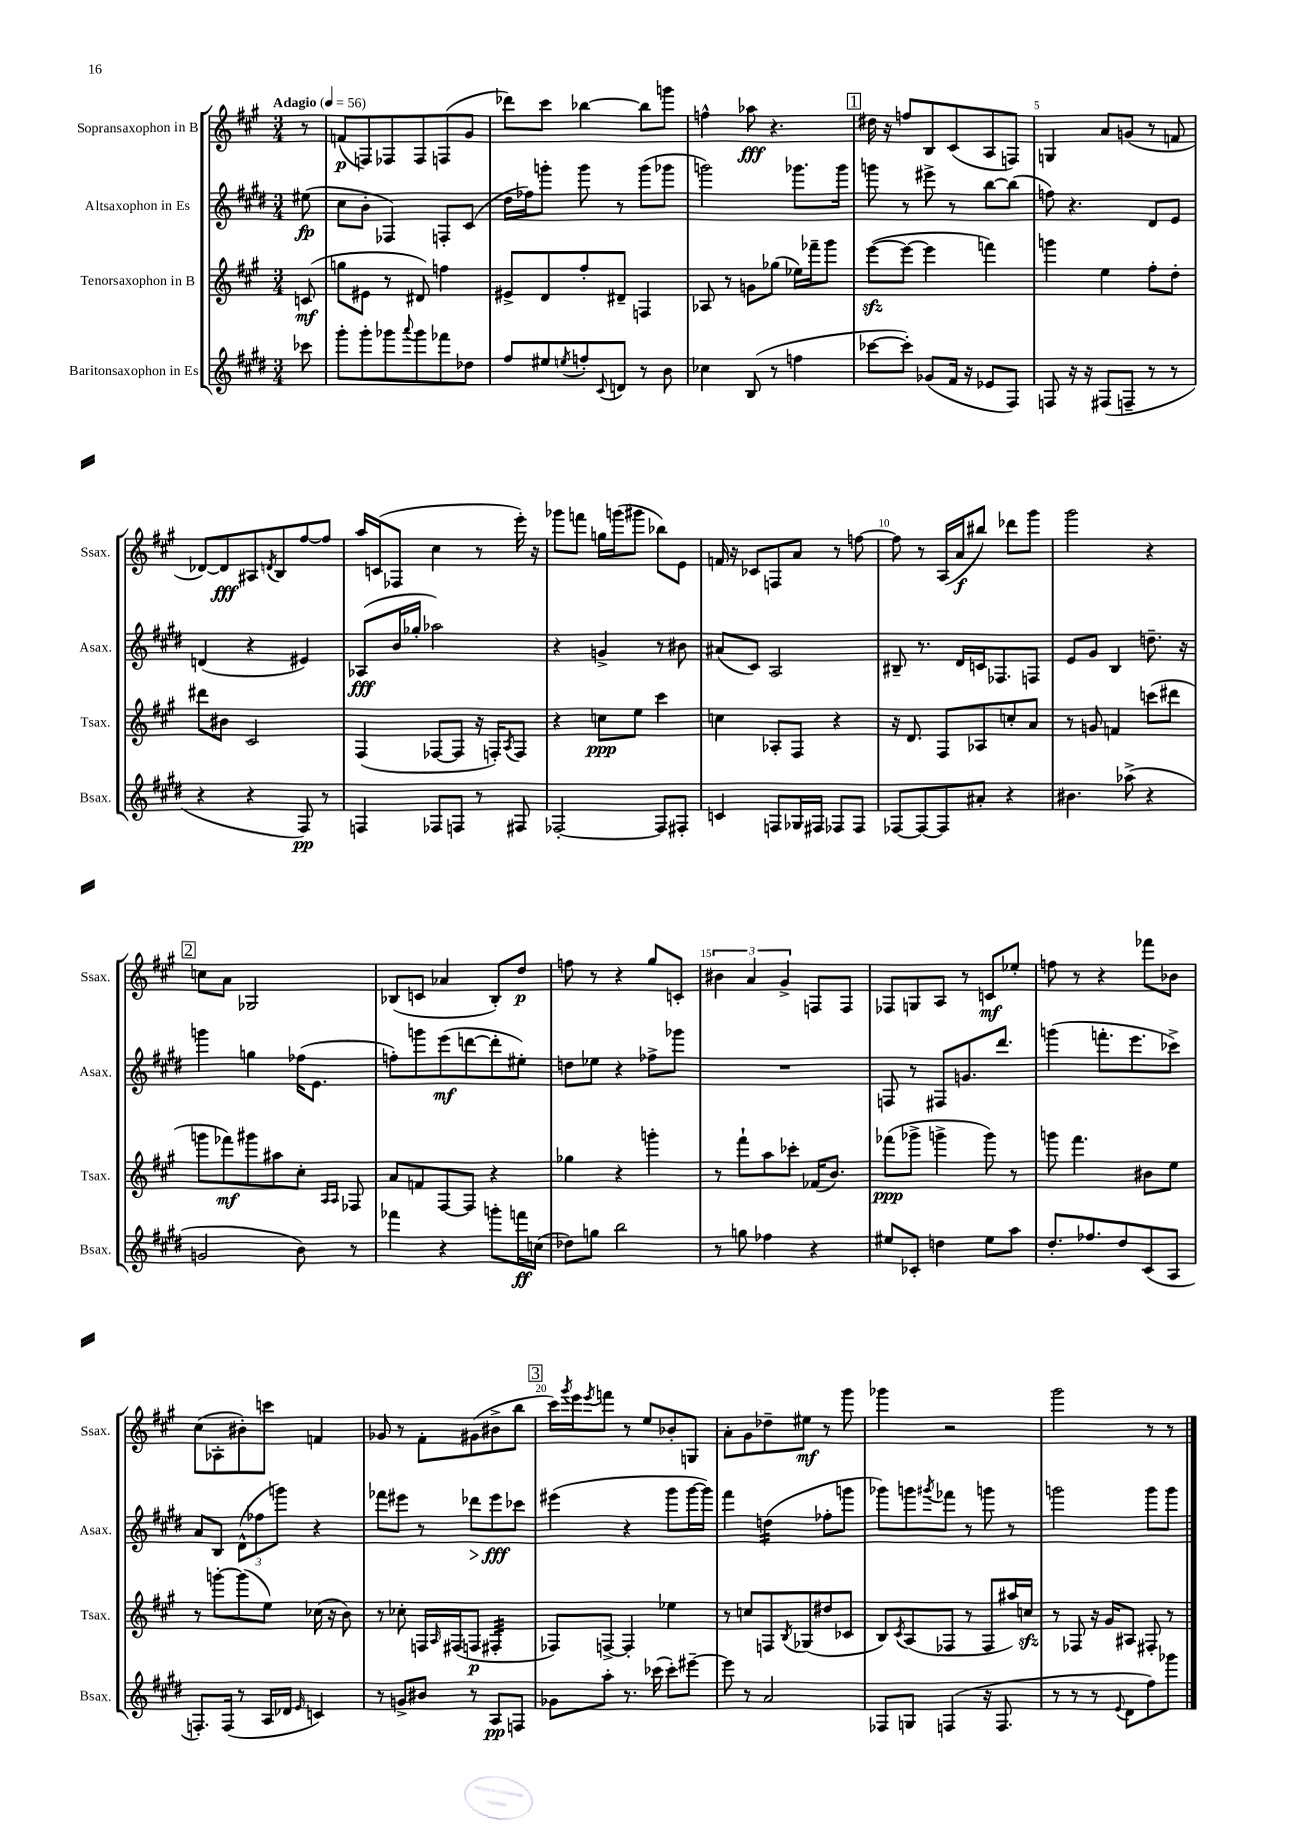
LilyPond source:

<<
\new StaffGroup <<
\new Staff = "s0" \with { instrumentName = "Sopransaxophon in B" shortInstrumentName = "Ssax." } {
    \clef treble \key a \major \numericTimeSignature \time 3/4 \partial 8 \tempo "Adagio" 4 = 56
    r8 |
    f'8\p( f8) fes8 fes8 f8( gis'8 |
    des'''8) cis'''8 bes''4~ bes''8 g'''8 |
    f''4-^ aes''8\fff r4. |
    \mark \markup { \box "1" } dis''16 r16 f''8 b8 cis'8( a8 f8) |
    g4 a'8 g'8( r8 f'8 |
    des'8~) des'8\fff ais8 \acciaccatura { d'8 } b8 fis''8~ fis''8 |
    a''16 c'16( fes8 cis''4 r8 e'''16-.) r16 |
    ges'''8 f'''8 g''16 g'''16( gis'''8 bes''8) e'8 |
    f'16 r16 ces'8 f8 a'8 r8 f''8~ |
    f''8 r8 a16( a'16\f bis''8) des'''8 gis'''8 |
    gis'''2 r4 |
    \mark \markup { \box "2" } c''8 a'8 ges2 |
    bes8( c'8 aes'4 bes8-.) d''8\p |
    f''8 r8 r4 gis''8 c'8-. |
    \tuplet 3/2 { bis'4 a'4 gis'4-> } f8 f8 |
    fes8 g8 a8 r8 c'8\mf ees''8-. |
    f''8 r8 r4 fes'''8 bes'8 |
    cis''8( aes8-. bis'8-.) c'''8 f'4 |
    ges'8 r8 fis'8-. gis'8( bis'8-> b''8 |
    \mark \markup { \box "3" } cis'''16) \acciaccatura { gis'''8 } e'''16 \acciaccatura { e'''8 } f'''8 r8 e''8 bes'8-. g8 |
    a'8-. gis'8 des''8-- eis''8\mf r8 gis'''8 |
    ges'''4 r2 |
    gis'''2 r8 r8 \bar "|." |
}
\new Staff = "s1" \with { instrumentName = "Altsaxophon in Es" shortInstrumentName = "Asax." } {
    \clef treble \key e \major \numericTimeSignature \time 3/4 \partial 8
    eis''8\fp( |
    cis''8 b'8-. fes4) f8-. cis'8( |
    dis''16 fes''16) g'''8-. g'''8 r8 g'''8( ges'''8 |
    g'''2) ges'''8. ges'''16 |
    \mark \markup { \box "1" } g'''8 r8 eis'''8-> r8 b''8~ b''8( |
    f''8) r4. dis'8 e'8 |
    d'4( r4 eis'4) |
    aes8\fff( b'16 ges''16-. aes''2) |
    r4 g'4-> r8 bis'8 |
    ais'8( cis'8) a2 |
    bis8-- r8. dis'16 c'16 fes8. f8 |
    e'8 gis'8 b4 d''8.-- r16 |
    \mark \markup { \box "2" } g'''4 g''4 fes''16( e'8. |
    f''8-.) g'''8 e'''8\mf( d'''8~ d'''8-. eis''8-.) |
    d''8 ees''8 r4 fes''8-> ges'''8 |
    R2. |
    f8 r8 fis8 g'8. dis'''8. |
    g'''4( f'''8.-. e'''8. ces'''8->) |
    a'8 b8 \tuplet 3/2 { dis'8-^( fes''8 g'''8) } r4 |
    fes'''8 eis'''8 r8 des'''8\> eis'''8\fff\! ces'''8 |
    \mark \markup { \box "3" } eis'''4( r4 gis'''8 gis'''16~ gis'''16) |
    fis'''4 d''4:16( fes''8-. g'''8 |
    ges'''8) g'''8 \acciaccatura { gis'''8 } fes'''8 r8 g'''8 r8 |
    g'''2 g'''8 g'''8 \bar "|." |
}
\new Staff = "s2" \with { instrumentName = "Tenorsaxophon in B" shortInstrumentName = "Tsax." } {
    \clef treble \key a \major \numericTimeSignature \time 3/4 \partial 8
    c'8\mf( |
    g''8 eis'8 r8 dis'8) f''4 |
    eis'8-> d'8 fis''8-. dis'8-- f4 |
    aes8 r8 g'8 ges''8( ees''16) fes'''16-- gis'''8 |
    \mark \markup { \box "1" } e'''8~\sfz( e'''8~ e'''4 f'''4) |
    g'''4 e''4 fis''8-. d''8-. |
    dis'''8 bis'8 cis'2 |
    fis4( fes8~ fes8 r16 f16-.) \acciaccatura { a8 } f8 |
    r4 c''8\ppp e''8 cis'''4 |
    c''4 aes8-. fis8 r4 |
    r16 d'8. fis8 aes8 c''8-. a'8 |
    r8 g'8 f'4 c'''8( dis'''8 |
    \mark \markup { \box "2" } g'''8 fes'''8\mf) gis'''8 ais''8 cis''8-. \grace { a16 a16 } fes8 |
    a'8 f'8 fis8~ fis8 r4 |
    ges''4 r4 g'''4-. |
    r8 fis'''8-! a''8 ces'''8-. fes'16( b'8.) |
    fes'''8\ppp( ges'''8-> g'''4-> g'''8) r8 |
    g'''8 fis'''4. bis'8 e''8 |
    r8 g'''8~-. g'''8( e''8) ces''16( r16 b'8) |
    r8 ces''8-. f16 \grace { a16 } fis16( f8\p fis4:32-. |
    \mark \markup { \box "3" } fes8) f8~-> f4-. ees''4 |
    r8 c''8 f8 \acciaccatura { b8 } ges8( dis''8 ces'8 |
    b8) \acciaccatura { cis'8 } a8( fes8 r8 fes8 ais''16) c''16\sfz |
    r8 fes8 r16 gis'16 ais8 fis8-. r8 \bar "|." |
}
\new Staff = "s3" \with { instrumentName = "Baritonsaxophon in Es" shortInstrumentName = "Bsax." } {
    \clef treble \key e \major \numericTimeSignature \time 3/4 \partial 8
    ces'''8 |
    gis'''8-. gis'''8-. ges'''8 \appoggiatura { a'''8 } ges'''8 fes'''8 des''8 |
    fis''8 eis''8 \acciaccatura { e''8 } f''8-. \appoggiatura { cis'8 } d'8 r8 b'8 |
    ces''4 b8( r8 f''4 |
    \mark \markup { \box "1" } ces'''8~ ces'''8-.) ges'8( fis'16 r16 ees'8 fis8) |
    f8 r16 r16 fis8( f8-- r8 r8 |
    r4 r4 fis8\pp) r8 |
    f4 fes8 f8 r8 fis8 |
    fes2~-. fes8 fis8-. |
    c'4 f8 ges16 fis16 fes8 fes8 |
    fes8~ fes8~ fes8 ais'8-. r4 |
    bis'4. aes''8->( r4 |
    \mark \markup { \box "2" } g'2 b'8) r8 |
    fes'''4 r4 g'''8-. f'''16\ff c''16( |
    des''8) g''8 b''2 |
    r8 g''8 fes''4 r4 |
    eis''8 ces'8-. d''4 eis''8 a''8 |
    dis''8.-. fes''8. dis''8 cis'8( a8 |
    f8.-.) f16( r8 a16 des'16 \grace { e'16 } c'4) |
    r8 g'8-> bis'8 r8 a8\pp f8 |
    \mark \markup { \box "3" } ges'8 a''8-. r8. ces'''16( ces'''8-.) eis'''8~-- |
    eis'''8 r8 a'2 |
    fes8 g8 f4( r16 f8. |
    r8 r8 r8 \appoggiatura { e'8 } dis'8 fis''8) ges'''8 \bar "|." |
}
>>
>>
\layout { \context { \Score \override BarNumber.break-visibility = ##(#f #t #t) barNumberVisibility = #(every-nth-bar-number-visible 5) } }
